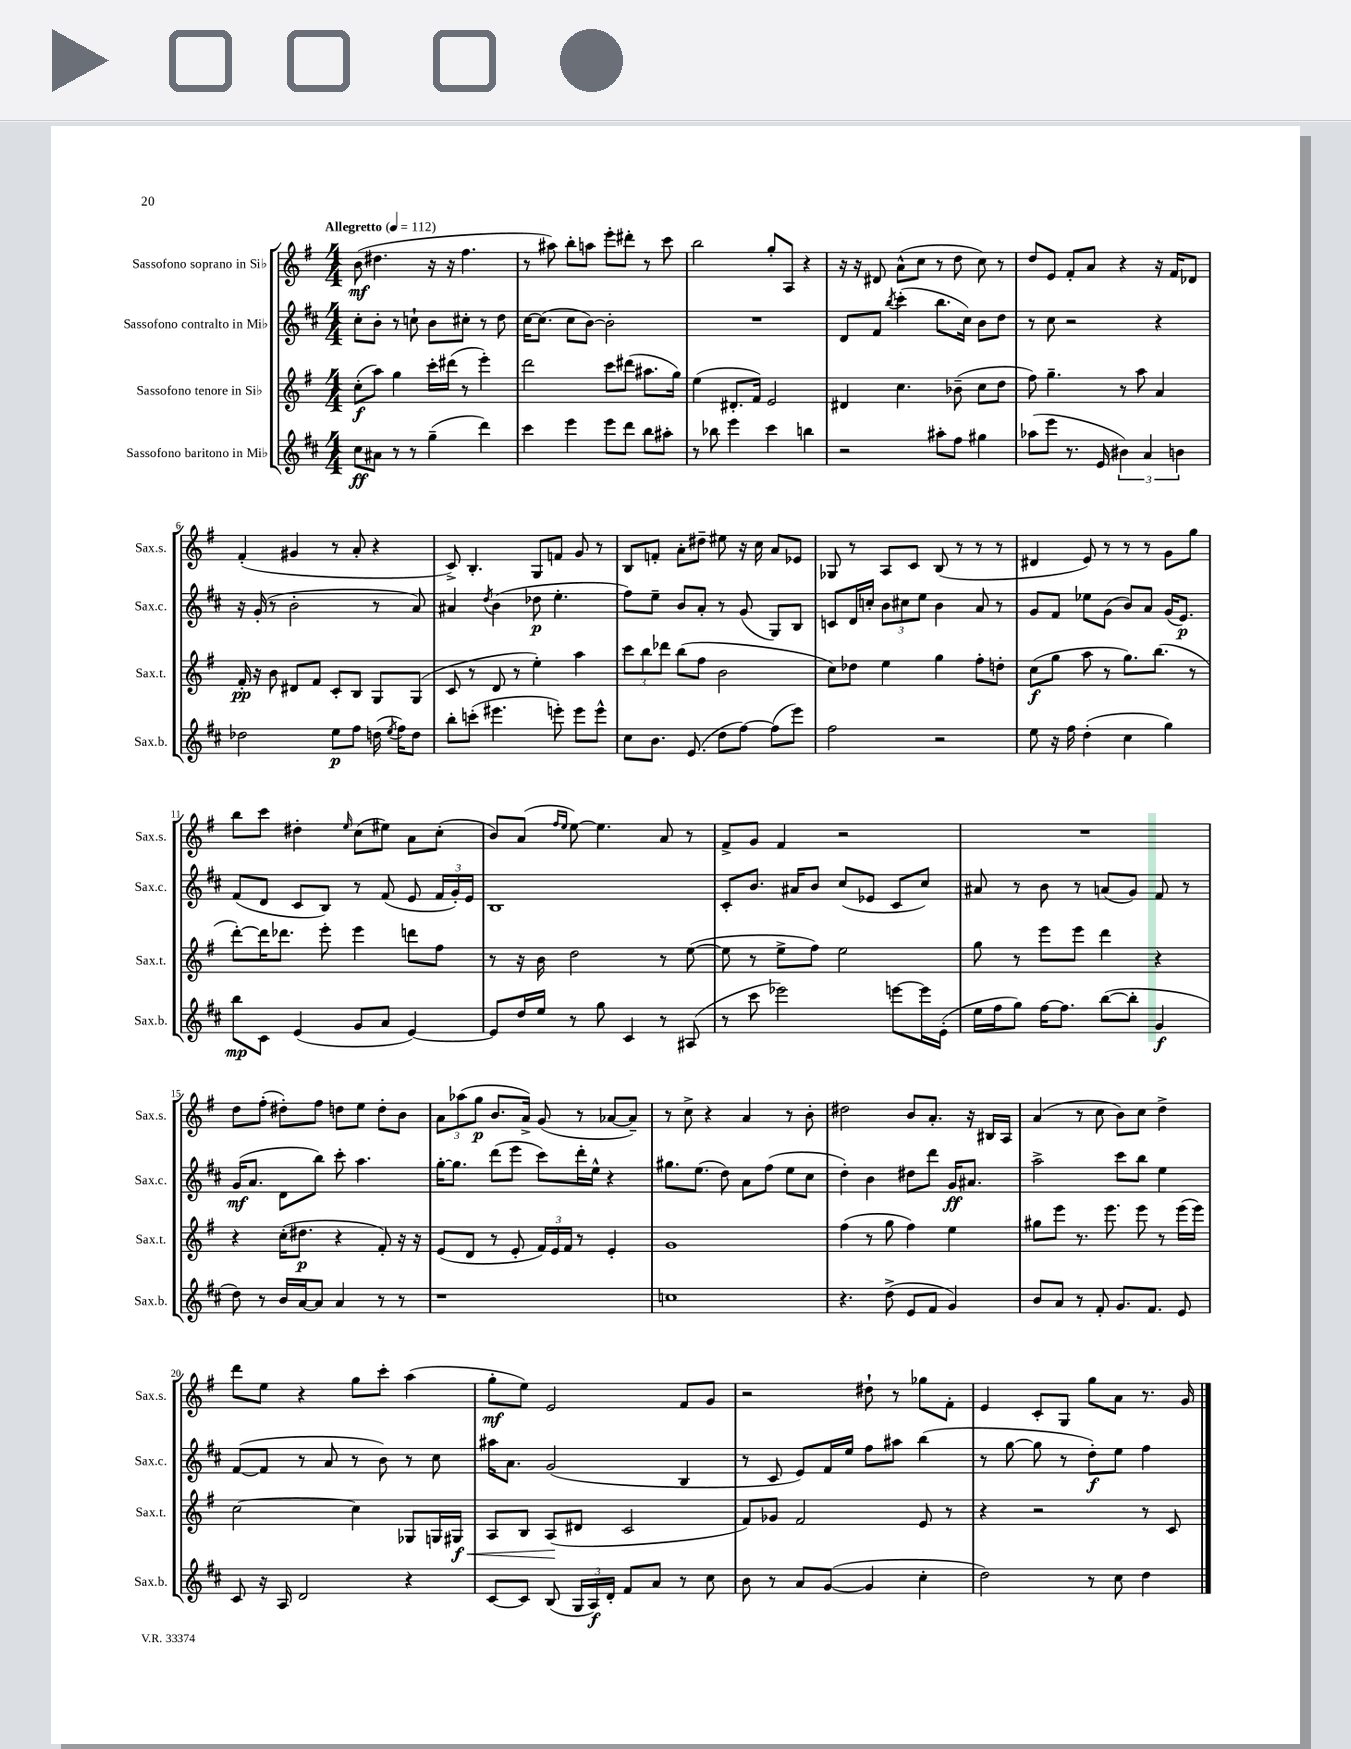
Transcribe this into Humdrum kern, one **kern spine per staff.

**kern	**kern	**kern	**kern
*staff4	*staff3	*staff2	*staff1
*clefG2	*clefG2	*clefG2	*clefG2
*k[f#c#]	*k[f#]	*k[f#c#]	*k[f#]
*M4/4	*M4/4	*M4/4	*M4/4
*MM112	*MM112	*MM112	*MM112
8cc#\L	(8cc'\L	8cc#'\L	(8b\
8a#\J	8aa\J)	8b'\J	4.dd#\
8r	4gg\	8r	.
8r	.	8cc`\	.
(4gg~\	16ccc'\LL	8b\L	16r
.	(16ddd#\JJ	.	16r
.	8r	8cc#'\J	4.ff#\
4ddd\)	4eee'\)	8r	.
.	.	8dd\	.
=	=	=	=
4ccc#\	2ddd\	[16cc#\LK	8r
.	.	(8.cc#\]J	.
.	.	.	8aa#\)
4eee\	.	8cc#\L	8bb'\L
.	.	[8b\J)	8aa\J
8eee\L	8ccc\L	2b'\]	8eee'\L
8ddd\J	(8ddd#\J	.	8ddd#'\J
8bb\L	8.aa#\L	.	8r
8aa#'\J	.	.	8ccc\
.	16gg\Jk)	.	.
=	=	=	=
8r	(4ee\	1r	2bb\
8bb-\	.	.	.
4eee\	8.d#'/L	.	.
.	16f#/Jk)	.	.
4ccc#\	2e/	.	8gg'/L
.	.	.	8A/J
4bb\	.	.	4r
=	=	=	=
2r	4d#/	8d/L	16r
.	.	.	16r
.	.	8f#/J	8d#/
.	.	8qbb/	.
.	4.cc\	(4ccc#'\	(8a^^\L
.	.	.	8cc\J
8aa#'\L	.	8.bb\L	8r
8ff#\J	(8b-~\	.	8dd\
.	.	16cc#\Jk)	.
4gg#\	8cc\L	8b\L	8cc\)
.	8dd\J	8dd\J	8r
=	=	=	=
(8aa-\L	8ff#\)	8r	8dd/L
8eee\J	4.gg~\	8cc#\	8e/J
8.r	.	2r	8f#'/L
.	.	.	8a/J
16e/	.	.	.
6b#\)	8r	.	4r
.	8aa\	.	.
6a/	.	.	.
.	4a/	4r	16r
.	.	.	16f#/LK
6b\	.	.	.
.	.	.	8d-/J
=	=	=	=
2dd-\	16f#'/	16r	(4f#'/
.	16r	(16g'/	.
.	8b\	8r	.
.	8d#/L	2b'\	4g#/
.	8f#/J	.	.
8ee\L	8c'/L	.	8r
8ff#\J	8B/J	.	8a'/
(16dd\	8G/L	8r	4r
8qee/	.	.	.
16ff#\LK)	.	.	.
8dd\J	(8G/J	8a/)	.
=	=	=	=
8bb'\L	8c/	4a#/	8c^/)
(8ccc'\J	8r	.	4.B'/
.	.	8qdd/	.
4.eee#\	8d/	(4b\	.
.	8r	.	.
.	4ee'\)	8dd-\	8G/L
8eee'\)	.	4.ee'\	8f/J
8eee\L	4aa\	.	8g/
8eee^^\J	.	.	8r
=	=	=	=
8cc#\L	12ccc\L	8ff#\L)	8B/L
.	12bb\	.	.
8.b\J	.	8ee~\J	8f'/J
.	12ddd-\J	.	.
.	(8bb\L	8b/L	8a'\L
(8.e/	.	.	.
.	8ff#\J	8a'/J	8dd#~\J
8dd\L	2b\	8r	8ee#\
[8ff#\J)	.	(8g/	16r
.	.	.	16cc\
(8ff#\]L	.	8G/L)	8a/L
8eee\J)	.	8B/J	8e-/J
=	=	=	=
2ff#\	8cc\L)	8c/L	8G-/
.	8dd-\J	16d/L	8r
.	.	16cc'/JJ	.
.	4ee\	12b\L	8A/L
.	.	12cc#\	.
.	.	.	8c/J
.	.	12ee\J	.
2r	4gg\	4b\	(8B/
.	.	.	8r
.	8ff#'\L	8a/	8r
.	8dd'\J	8r	8r
=	=	=	=
8ee\	(8cc\L	8g/L	4d#/
16r	8gg\J	8f#/J	.
16ff#\	.	.	.
(4dd'\	8aa\	8ee-\L	8e/)
.	8r	(8g\J	8r
4cc#\	8.gg\L)	8b/L)	8r
.	.	8a/J	8r
.	(8.bb\J	.	.
4gg\)	.	(16g/LK	8g\L
.	.	8.e/J)	.
.	8r	.	8gg\J
=	=	=	=
8bb\L	[8ddd'\L)	(8f#/L	8bb\L
8c#\J	16ddd\]K	8d/J	8ccc\J
.	8.ddd-\J	.	.
(4e/	.	8c#/L	4dd#'\
.	8eee'\	8B/J)	.
.	.	.	16qqee/
8g/L	4eee\	8r	(8cc\L
8a/J	.	(8f#/	8ee#\J)
[4e/)	8ddd\L	8e/	8a\L
.	8ff#\J	24f#/LL	(8cc'\J
.	.	24g'/)	.
.	.	24e/JJ	.
=	=	=	=
8e/]L	8r	1B	8b/L)
16dd/L	16r	.	(8a/J
16ee/JJ	16b\	.	.
.	.	.	16qqff#/LL
.	.	.	16qqee/JJ
8r	2dd\	.	[8ee\)
8gg\	.	.	4.ee\]
4c#/	.	.	.
8r	8r	.	8a/
(8A#/	([8ee\	.	8r
=	=	=	=
8r	8ee\]	8c#'/L	8f#^/L
8ccc#\	8r	8.b/J	8g/J
2eee-\)	8ee^\L	.	4f#/
.	.	16a#/LK	.
.	8ff#\J)	8b/J	.
.	2ee\	(8cc#/L	2r
.	.	8e-/J	.
[8eee\L	.	8c#/L	.
16eee\]L	.	8cc#/J)	.
(16e'\JJ	.	.	.
=	=	=	=
16ee\LL	8gg\	8a#/	1r
16ff#\J	.	.	.
8gg\J)	8r	8r	.
[16ff#\LK	8eee\L	8b\	.
8.ff#\]J	.	.	.
.	8eee\J	8r	.
([8bb\L	4ddd\	(8a/L	.
8bb'\]J	.	8g/J)	.
4g/	4r	8f#/	.
.	.	8r	.
=	=	=	=
8dd\)	4r	(16g/LK	8dd\L
.	.	8.a/J	.
8r	.	.	(8ff#'\J
16b/LL	(16cc'\LK	8d\L	8dd#'\L)
[16a/J	8.dd#\J	.	.
8a/]J	.	8bb\J)	8ff#\J
4a/	4r	8ccc#'\	8dd\L
.	.	4.aa\	8ee\J
8r	8f#'/)	.	8dd'\L
8r	16r	.	8b\J
.	16r	.	.
=	=	=	=
1r	(8e/L	[16gg'\LK	12a\L
.	.	8.gg\]J	.
.	.	.	(12aa-\
.	8d/J	.	.
.	.	.	12gg\J
.	8r	(8ddd\L	8.b/L
.	8e'/	8eee\J	.
.	.	.	16a^/Jk)
.	24f#/LL)	8ccc#\L)	(8g/
.	24e/	.	.
.	24f#/JJ	.	.
.	8r	16ddd'\L	8r
.	.	16ee^^\JJ	.
.	4e'/	4r	[8a-/L
.	.	.	8a-~/]J)
=	=	=	=
1cc	1g	8.gg#\L	8r
.	.	.	8cc^\
.	.	(8.ee\J	.
.	.	.	4r
.	.	8dd\)	.
.	.	8a\L	4a/
.	.	(8ff#\J	.
.	.	8ee\L	8r
.	.	8cc#\J	8b'\
=	=	=	=
4.r	(4ff#\	4dd'\)	2dd#\
.	8r	4b\	.
(8dd^\	8gg\	.	.
8e/L	4ff#\)	8dd#\L	8b/L
8f#/J	.	8ddd\J	8.a'/J
4g/)	4ee\	16g/LK	.
.	.	8.a#/J	16r
.	.	.	16B#/LL
.	.	.	16A/JJ
=	=	=	=
8b/L	8gg#\L	2aa^\	(4a/
8a/J	8eee\J	.	.
8r	8.r	.	8r
8f#'/	.	.	8cc\
.	8.eee\	.	.
8.g/L	.	8ccc#\L	8b\L)
.	8eee\	8bb\J	8cc\J
8.f#/J	.	.	.
.	8r	4ee\	4dd^\
8e/	(16eee\LL	.	.
.	16eee\JJ)	.	.
=	=	=	=
8c#/	[2cc\	([8f#/L	8ddd\L
16r	.	8f#/]J	8ee\J
16A/	.	.	.
2d/	.	8r	4r
.	.	8a/	.
.	4cc\]	8r	8gg\L
.	.	8b\)	8ccc'\J
4r	8G-/L	8r	(4aa\
.	16G/L	8cc#\	.
.	16G#/JJ	.	.
=	=	=	=
[8c#/L	8A/L	16aa#\LK	8gg'\L
.	.	8.a\J	.
8c#/]J	8B/J	.	8ee\J)
(8B/	(8A/L	(2g/	2e/
24G/LL	8d#/J	.	.
24A/)	.	.	.
24d'/JJ	.	.	.
8f#/L	2c/	.	.
8a/J	.	.	.
8r	.	4B/	8f#/L
8cc#\	.	.	8g/J
=	=	=	=
8b\	8f#/L)	8r	2r
8r	8g-/J	8c#/	.
8a/L	2f#/	8e/L)	.
([8g/J	.	16f#/L	.
.	.	16ee/JJ	.
4g/]	.	8ff#\L	8dd#`\
.	.	8aa#\J	8r
4cc#'\	8e/	(4bb\	8gg-\L
.	8r	.	8f#'\J
=	=	=	=
2dd\)	4r	8r	4e/
.	.	[8gg\	.
.	2r	8gg\]	8c'/L
.	.	8r	8G/J
8r	.	8dd'\L)	8gg\L
8cc#\	.	8ee\J	8a\J
4dd\	8r	4ff#\	8.r
.	8c/	.	.
.	.	.	16g/
==	==	==	==
*-	*-	*-	*-
